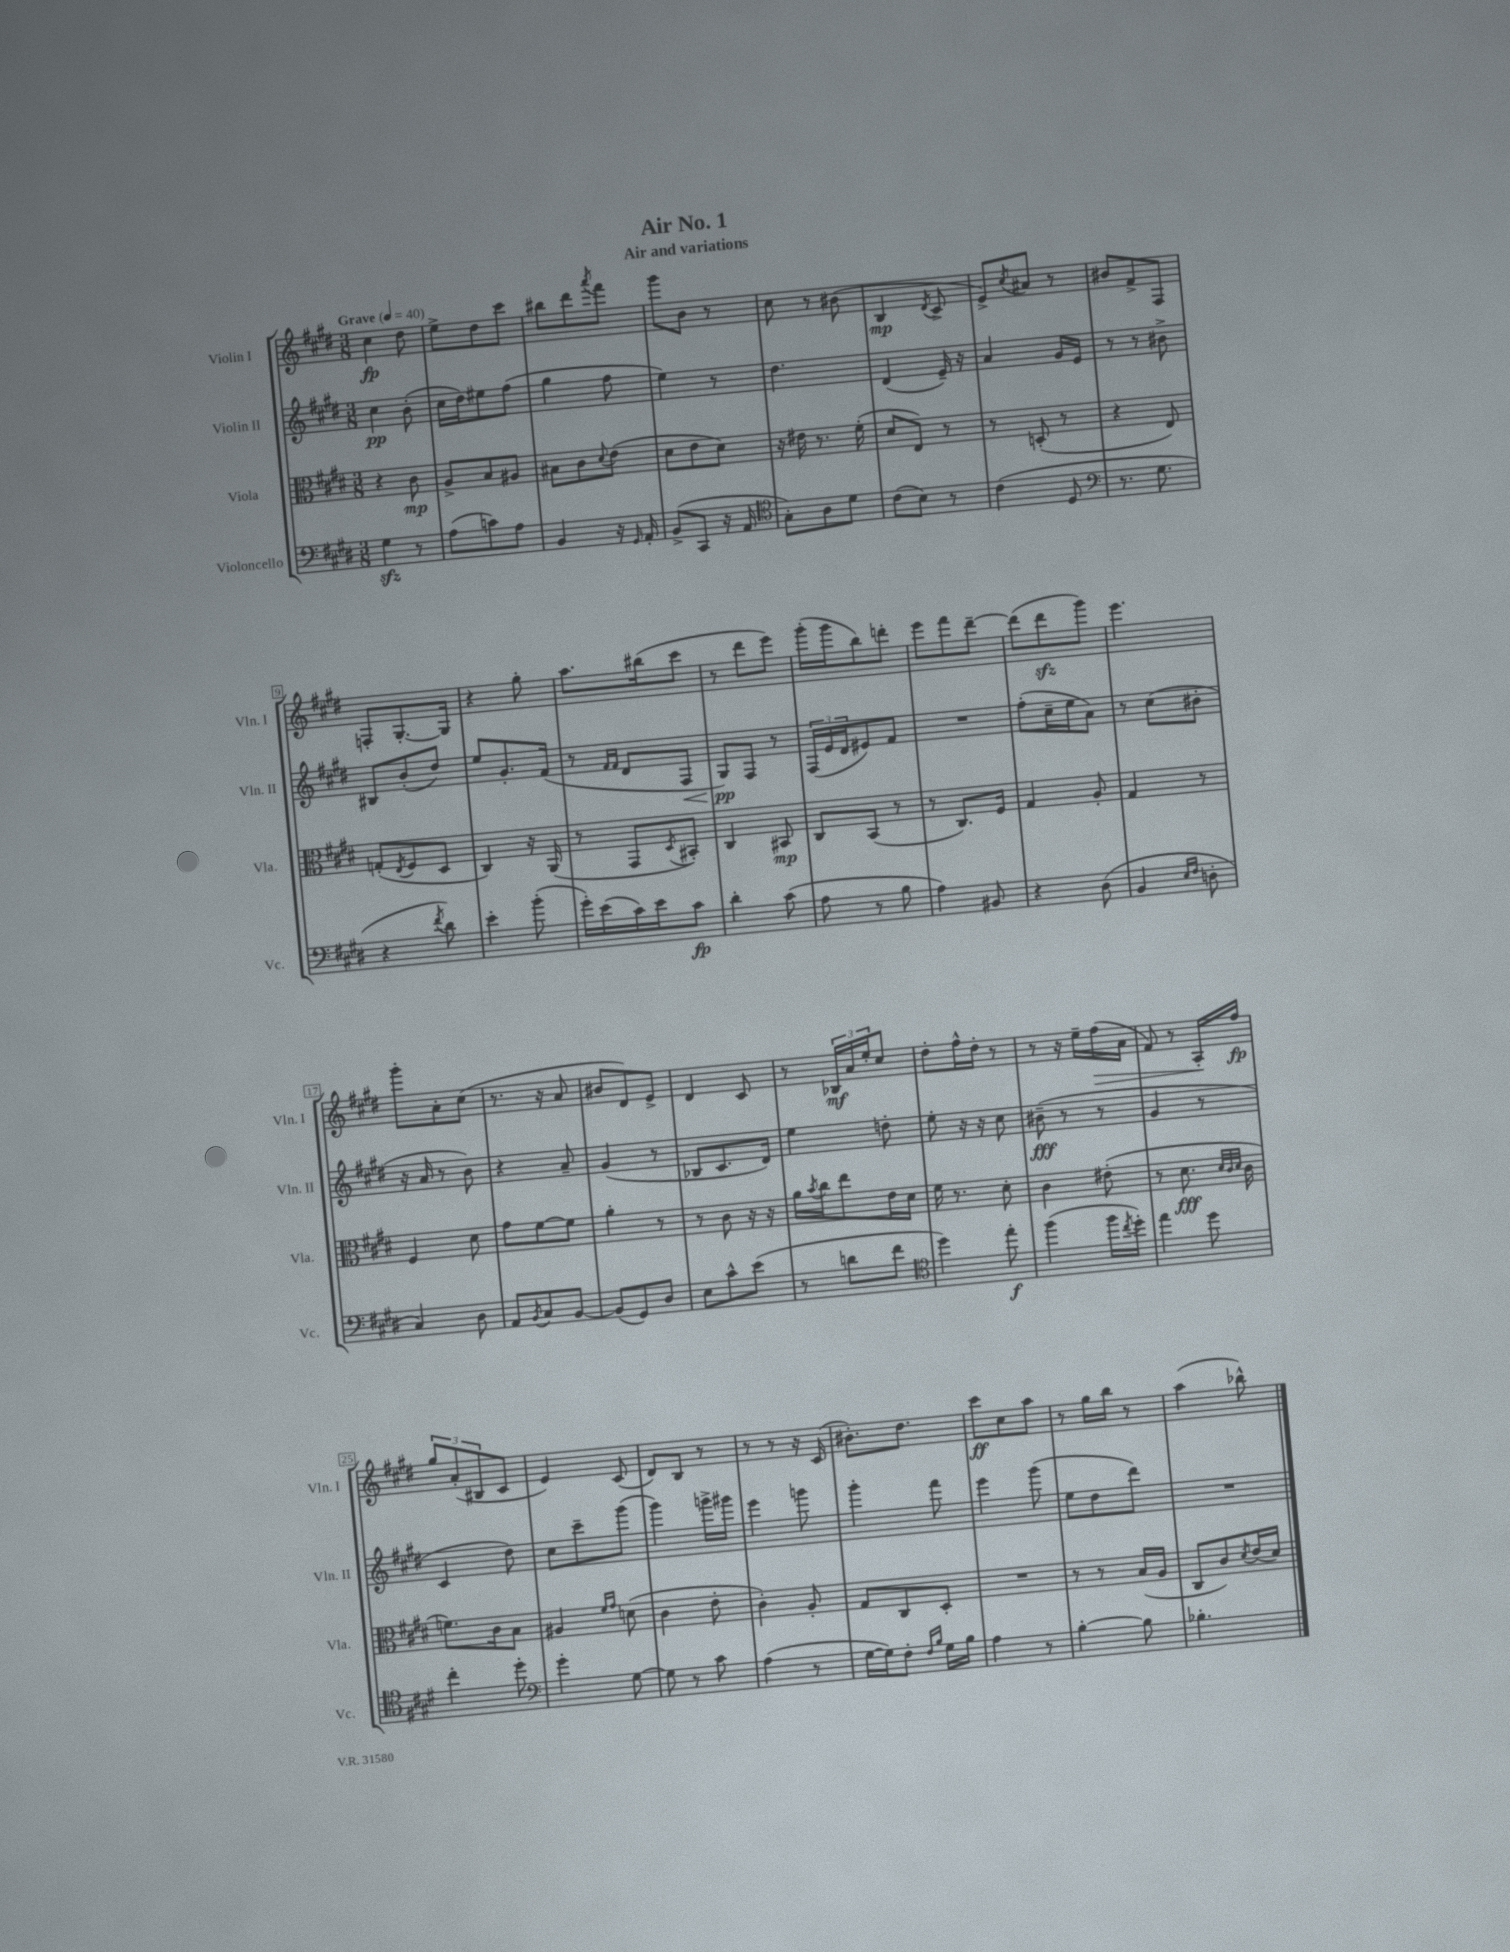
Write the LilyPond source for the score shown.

\header { title = "Air No. 1" subtitle = "Air and variations" }
<<
\new StaffGroup <<
\new Staff = "s0" \with { instrumentName = "Violin I" shortInstrumentName = "Vln. I" } {
    \clef treble \key e \major \numericTimeSignature \time 3/8 \tempo "Grave" 4 = 40
    cis''4\fp dis''8 |
    e''8-> dis''8 cis'''8 |
    bis''8 dis'''8 \acciaccatura { a'''8 } fis'''8 |
    gis'''8 b'8 r8 |
    cis''8 r8 bis'8( |
    b4\mp \acciaccatura { dis'8 } cis'8-> |
    e'8->) \acciaccatura { cis''8 } ais'8 r8 |
    bis'8 fis'8-> fis8 |
    f8-. gis8.~-. gis16 |
    r4 gis''8-. |
    a''8. bis''16( cis'''8 |
    r8 dis'''8 e'''8) |
    gis'''16-.( gis'''16 b''8) d'''8-. |
    e'''8 fis'''8 dis'''8~-- |
    dis'''8( dis'''8\sfz gis'''8) |
    e'''4. |
    gis'''8-. a'8-. cis''8( |
    r8. r16 a'8 |
    bis'8 dis'8) e'8-> |
    dis'4 cis'8 |
    r8 \tuplet 3/2 { bes16\mf a'16 e''16-. } cis''8 |
    dis''8-. fis''16-^ dis''16-. r8 |
    r8 r16 e''16-- fis''16\>( a'16 |
    fis'8) r8 a16-.\! fis''16\fp |
    \tuplet 3/2 { gis''8 a'8-.( bis8 } cis'8 |
    e'4) cis'8( |
    dis'8) b8 r8 |
    r8 r8 r16 cis'16( |
    bis'8.-.) dis''8. |
    cis'''8\ff cis''8 a''8 |
    r8 gis''16 b''16 r8 |
    a''4( bes''8-^) \bar "|." |
}
\new Staff = "s1" \with { instrumentName = "Violin II" shortInstrumentName = "Vln. II" } {
    \clef treble \key e \major \numericTimeSignature \time 3/8
    cis''4\pp b'8-.( |
    cis''16 dis''16) eis''8 fis''8( |
    gis''4 fis''8 |
    e''4) r8 |
    dis''4. |
    dis'4( e'16--) r16 |
    a'4 gis'16 e'16 |
    r8 r8 bis'8-> |
    bis8 b'8-.( dis''8) |
    e''8 gis'8.-. fis'16( |
    r8 \grace { fis'16 fis'16 } dis'8 fis8\< |
    gis8\pp\!) fis8 r8 |
    \tuplet 3/2 { fis16( e'16 dis'16 } eis'8) fis'8 |
    R4. |
    fis''8-.( cis''16-- e''16 a'8) |
    r8 cis''8( bis'8-. |
    r16 a'16 r8 b'8) |
    r4 a'8-- |
    gis'4( r8 |
    bes8 cis'8. dis'16) |
    e''4 d''8-. |
    e''8-. r16 r16 cis''8 |
    bis'8--\fff( r8 r8 |
    gis'4 r8 |
    cis'4 dis''8) |
    cis''8 cis'''8-- gis'''8( |
    gis'''4) g'''16-> gis'''16 |
    e'''4 g'''8 |
    gis'''4-. fis'''8 |
    e'''4 gis'''8( |
    e''8 dis''8 dis'''8) |
    R4. \bar "|." |
}
\new Staff = "s2" \with { instrumentName = "Viola" shortInstrumentName = "Vla." } {
    \clef alto \key e \major \numericTimeSignature \time 3/8
    r4 cis'8\mp |
    a8-> b8 ais8 |
    bis8 cis'8 \appoggiatura { dis'8 } e'8( |
    dis'8 e'8 dis'8) |
    r16 eis'16 r8. fis'16-.( |
    dis'8 e8) r8 |
    r8 d8-.( r8 |
    r4 e8) |
    g8-.( \acciaccatura { e8 } fis8 dis8 |
    cis4) r16 a,16( |
    r8 gis,8 \acciaccatura { dis8 } bis,8-.) |
    cis4 bis,8\mp |
    cis8 b,8( r8 |
    r8 cis8.) fis16 |
    gis4 a8-. |
    gis4 r8 |
    fis4 dis'8 |
    gis'8 fis'8~ fis'8 |
    a'4-. r8 |
    r8 cis'8 r16 r16 |
    a'16 \acciaccatura { b'8 } cis''16 e''8 e'16 dis'16 |
    fis'16 r8. dis'8-. |
    cis'4 eis'8-.( |
    r8 dis'8.\fff \grace { dis'32 cis'32 dis'32 } cis'16 |
    f'8.) cis'16 b8 |
    ais4 \grace { fis'16 gis'16 } d'8( |
    cis'4 e'8-. |
    cis'4-.) a8-. |
    gis8 cis8 dis8-. |
    R4. |
    r8 r8 b16( a16 |
    cis8 cis'8) \acciaccatura { dis'8 } e'16( dis'16) \bar "|." |
}
\new Staff = "s3" \with { instrumentName = "Violoncello" shortInstrumentName = "Vc." } {
    \clef bass \key e \major \numericTimeSignature \time 3/8
    gis4\sfz r8 |
    a8( c'8) a8 |
    b,4 r16 \grace { gis,16 } a,16-. |
    b,8->( cis,8 r16 a,16 |
    \clef tenor gis8-.) a8 dis'8 |
    cis'8( b8) r8 |
    cis'4( dis8 |
    \clef bass r8. gis8. |
    r4 \acciaccatura { fis'8 } dis'8) |
    e'4-. b'8-.( |
    gis'16-.) e'16( cis'16) e'16 cis'8\fp |
    dis'4-. cis'8( |
    a8 r8 b8 |
    a4) bis,8 |
    r4 dis8( |
    b,4 \grace { e16 fis16 } d8-. |
    cis4) dis8 |
    a,8 \acciaccatura { b,8 } cis8 b,8~ |
    b,8( gis,8) dis8 |
    e8 cis'8-^ e'8( |
    r8 d'8 fis'8 |
    \clef tenor dis''4) e''8-.\f |
    fis''4( fis''16 \acciaccatura { cis''8 } dis''16-.) |
    e''4 dis''8 |
    cis''4-. dis''8-. |
    \clef bass gis'4-. gis8~ |
    gis8 r8 cis'8 |
    a4( r8 |
    gis16~ gis16) fis8-. \grace { fis16 b16 } gis16 b16 |
    a4 r8 |
    b4~-. b8 |
    bes4.-. \bar "|." |
}
>>
>>
\layout { \context { \Score \override BarNumber.stencil = #(make-stencil-boxer 0.1 0.3 ly:text-interface::print) } }
